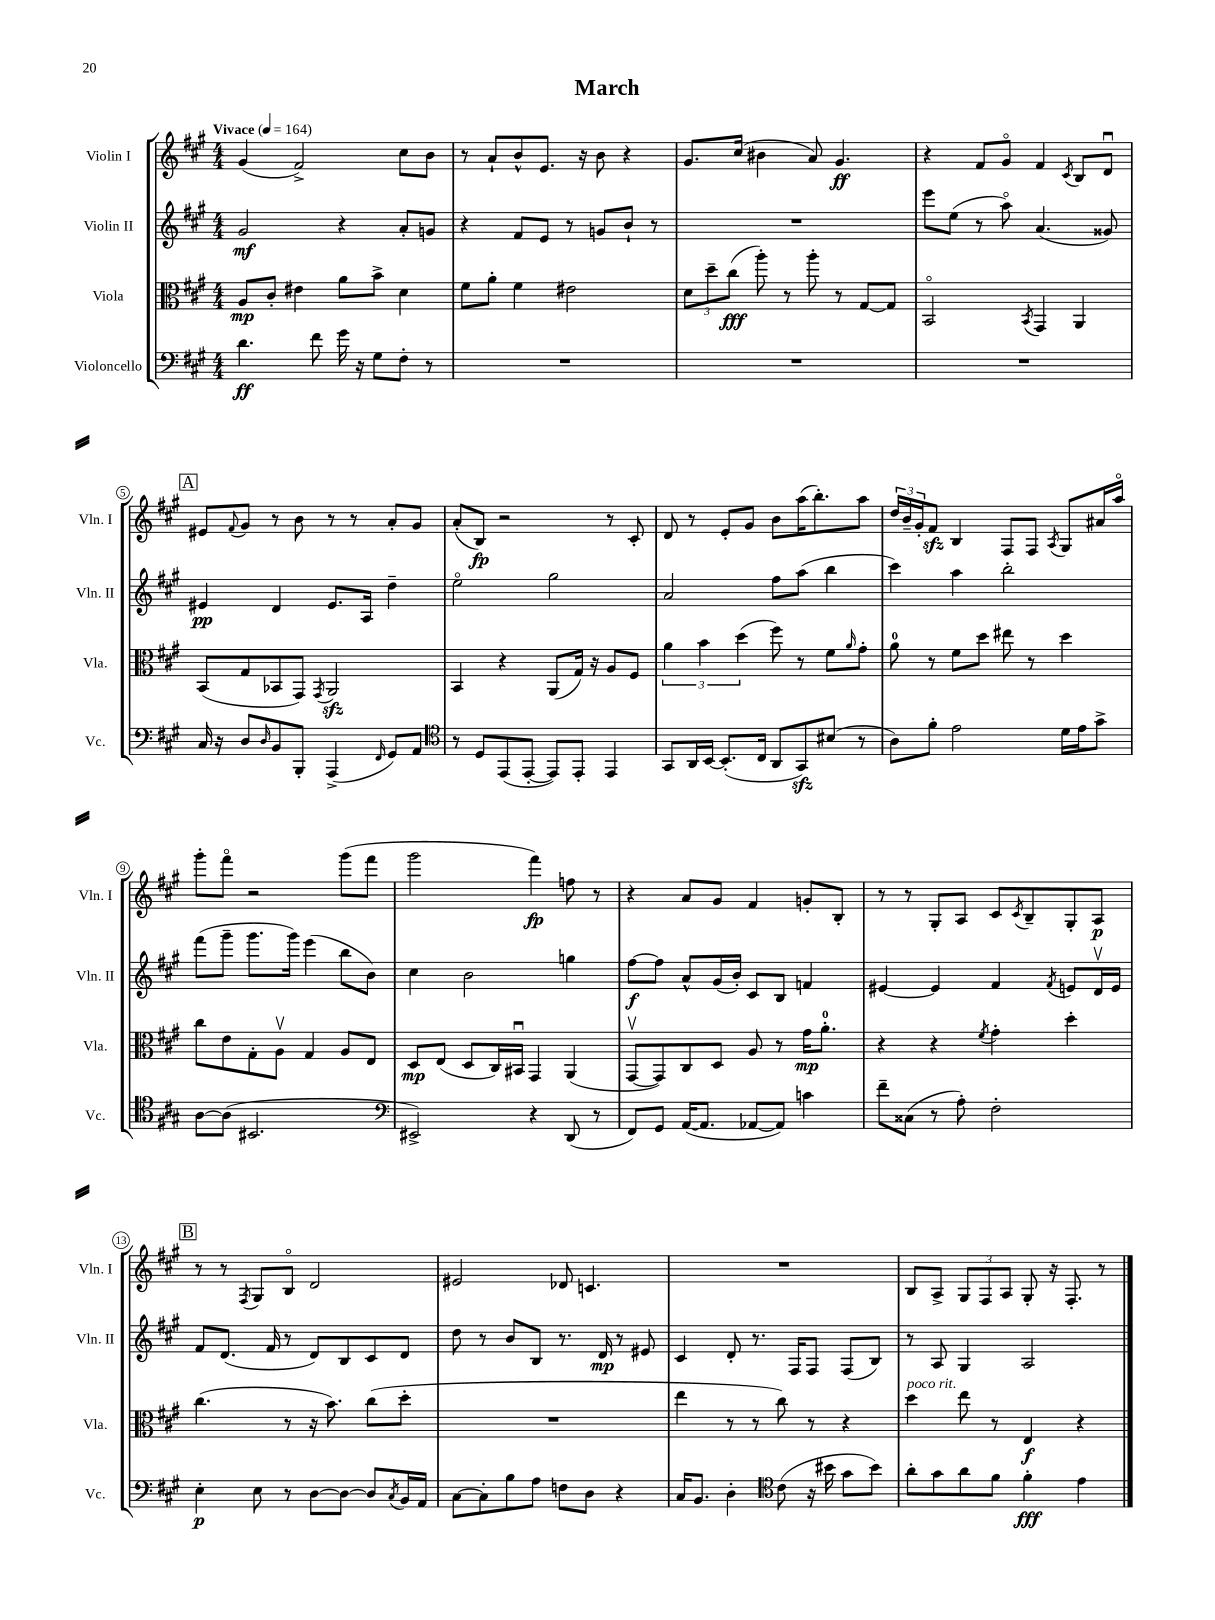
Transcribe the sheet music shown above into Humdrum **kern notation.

**kern	**kern	**kern	**kern
*staff4	*staff3	*staff2	*staff1
*clefF4	*clefC3	*clefG2	*clefG2
*k[f#c#g#]	*k[f#c#g#]	*k[f#c#g#]	*k[f#c#g#]
*M4/4	*M4/4	*M4/4	*M4/4
*MM164	*MM164	*MM164	*MM164
4.d\	8A/L	2g#/	(4g#/
.	8c#'/J	.	.
.	4e#\	.	2f#^/)
8f#\	.	.	.
16g#\	8a\L	4r	.
16r	.	.	.
8G#\L	8b^\J	.	.
8F#'\J	4d\	8a'/L	8cc#\L
8r	.	8g/J	8b\J
=	=	=	=
1r	8f#\L	4r	8r
.	8a'\J	.	8a`/L
.	4f#\	8f#/L	8b^^/
.	.	8e/J	8.e/J
.	2e#\	8r	.
.	.	.	16r
.	.	8g/L	8b\
.	.	8b`/J	4r
.	.	8r	.
=	=	=	=
1r	12d\L	1r	8.g#/L
.	12dd~\	.	.
.	(12cc#\J	.	.
.	.	.	(16cc#/Jk
.	8aa'\)	.	4b#\
.	8r	.	.
.	8aa'\	.	8a/)
.	8r	.	4.g#/
.	[8G#/L	.	.
.	8G#/]J	.	.
=	=	=	=
1r	2BBo/	8eee\L	4r
.	.	(8ee\J	.
.	.	8r	8f#/L
.	.	8aao\)	8g#o/J
.	8qBB/	.	.
.	4GG#/	(4.a/	4f#/
.	.	.	8qc#/
.	4AA/	.	8B/L
.	.	8g##/)	8du/J
=	=	=	=
16C#/	(8BB/L	4e#/	8e#/L
16r	.	.	.
.	.	.	8qqf#/
8D/L	8G#/	.	8g#/J
16qqD/	.	.	.
8BB/	8BB-/	4d/	8r
8BBB'/J	8GG#/J)	.	8b\
.	8qGG#/	.	.
(4AAA^/	2AA/	8.e#/L	8r
.	.	.	8r
.	.	16A/Jk	.
16qqFF#/	.	.	.
8GG#/L)	.	4dd~\	8a'/L
8AA/J	.	.	8g#/J
=	=	=	=
*clefC4	*	*	*
8r	4BB/	2eeo\	(8a'/L
8D/L	.	.	8B/J)
(8EE/	4r	.	2r
[8EE'/J	.	.	.
8EE/]L)	(8AA/L	2gg#\	.
8EE'/J	16G#/Jk)	.	.
.	16r	.	.
4EE/	8A/L	.	8r
.	8F#/J	.	8c#'/
=	=	=	=
8GG#/L	6a\	2a/	8d/
16AA/L	.	.	8r
.	6b\	.	.
[16BB/JJ	.	.	.
(8.BB'/]L	.	.	8e'/L
.	(6dd\	.	.
.	.	.	8g#/J
16C#/Jk	.	.	.
8AA/L	8ff#\)	8ff#\L	8b\L
8GG#/)	8r	(8aa\J	(16aa\K
.	.	.	8.bb'\)
(8B#/J	8f#\L	4bb\	.
.	16qqa/	.	.
8r	8g#'\J	.	8aa\J
=	=	=	=
8A\L)	8a\	4ccc#\)	24dd/LL
.	.	.	24b~/
.	.	.	24g#'/J
8f#'\J	8r	.	8f#/J
2e\	8f#\L	4aa\	4B/
.	8dd\J	.	.
.	8ee#\	2bb'\	8F#/L
.	8r	.	8F#/J
.	.	.	8qA/
16d\LL	4dd\	.	8G#/L
16e\J	.	.	.
8g#^\J	.	.	16a#/L
.	.	.	16aao/JJ
=	=	=	=
[8A\L	8cc#\L	(8fff#\L	8ggg#'\L
(8A\]J	8e\	8ggg#~\J	8fff#o\J
2.BB#/	8G#'\	8.ggg#\L	2r
.	8Av\J	.	.
.	.	16ggg#\Jk)	.
.	4G#/	(4eee\	.
.	8A/L	8bb\L	(8ggg#\L
.	8E/J	8b\J)	8fff#\J
=	=	=	=
*clefF4	*	*	*
2EE#^/)	8D/L	4cc#\	2ggg#\
.	(8E/J	.	.
.	8D/L	2b\	.
.	16C#/L)	.	.
.	16BB#u/JJ	.	.
4r	4GG#/	.	4fff#\)
(8DD/	(4AA/	4gg\	8ff\
8r	.	.	8r
=	=	=	=
8FF#/L)	[8GG#v/L	[8ff#\L	4r
8GG#/J	8GG#/])	8ff#\]J	.
([16AA/LK	8C#/	8a^^/L	8a/L
8.AA/]J	.	.	.
.	8D/J	(16g#/L	8g#/J
.	.	16b'/JJ)	.
[8AA-/L	8A/	8c#/L	4f#/
8AA-/]J)	8r	8B/J	.
4c\	16g#\LK	4f/	8g'/L
.	8.a'\J	.	.
.	.	.	8B'/J
=	=	=	=
8f#~\L	4r	[4e#/	8r
(8C##\J	.	.	8r
8r	4r	4e#/]	8G#'/L
8A'\)	.	.	8A/J
.	8qf#/	.	.
2F#'\	4g#'\	4f#/	8c#/L
.	.	.	8qc#/
.	.	.	8B~/
.	.	8qf#/	.
.	4dd'\	8e/L	8G#'/
.	.	16dv/L	8A/J
.	.	16e/JJ	.
=	=	=	=
4E'\	(4.cc#\	8f#/L	8r
.	.	(8.d/J	8r
.	.	.	8qF#/
8E\	.	.	8G#/L
.	.	16f#/	.
8r	8r	8r	8Bo/J
[8D\L	16r	8d/L)	2d/
.	8.b\)	.	.
8D\_J	.	8B/	.
8D/]L	(8cc#\L	8c#/	.
8qC#/	.	.	.
16BB/L	8dd'\J	8d/J	.
16AA/JJ	.	.	.
=	=	=	=
[8C#\L	1r	8dd\	2e#/
8C#'\]	.	8r	.
8B\	.	8b/L	.
8A\J	.	8B/J	.
8F\L	.	8.r	8d-/
8D\J	.	.	4.c/
.	.	16d/	.
4r	.	8r	.
.	.	8e#/	.
=	=	=	=
16C#/LK	4ee\	4c#/	1r
8.BB/J	.	.	.
4D'\	8r	8d'/	.
.	8r	8.r	.
*clefC4	*	*	*
(8c#\	8cc#\)	.	.
.	.	16F#/LK	.
16r	8r	8F#/J	.
16b#\	.	.	.
8g#\L	4r	(8F#/L	.
8b#\J)	.	8B/J)	.
=	=	=	=
8a'\L	4dd\	8r	8B/L
8g#\	.	8A/	8A^/J
8a\	8ee\	4G#/	12G#/L
.	.	.	12F#/
8f#\J	8r	.	.
.	.	.	12A/J
4f#'\	4E/	2A/	8G#'/
.	.	.	16r
.	.	.	8.F#'/
4e\	4r	.	.
.	.	.	8r
==	==	==	==
*-	*-	*-	*-
